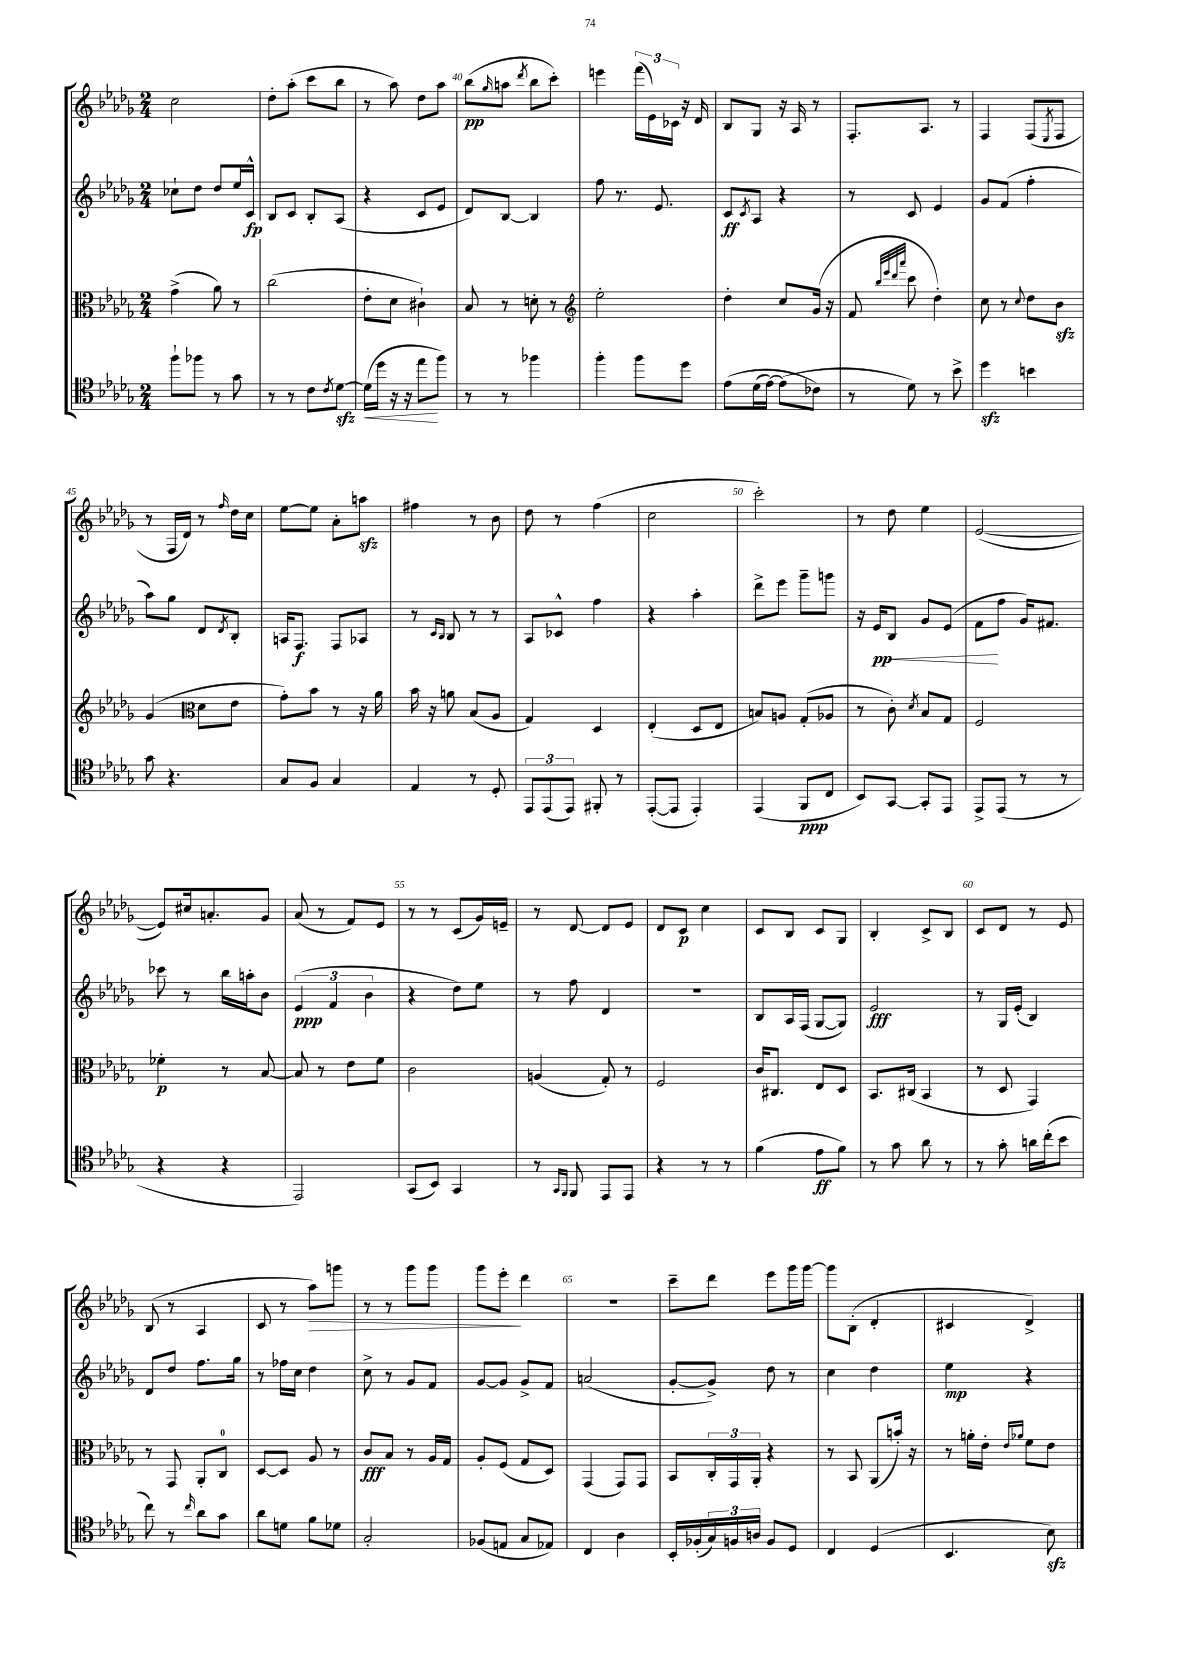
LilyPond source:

<<
\new StaffGroup <<
\new Staff = "s0" {
    \clef treble \key des \major \numericTimeSignature \time 2/4
    c''2 |
    des''8-. aes''8-.( c'''8 bes''8 |
    r8 aes''8) des''8 aes''8 |
    bes''8\pp( \grace { ges''16 } a''8 \acciaccatura { des'''8 } bes''8 c'''8-.) |
    e'''4 \tuplet 3/2 { f'''16( ees'16) ces'16 } r16 des'16 |
    bes8 ges8 r16 aes16 r8 |
    f8.-. aes8. r8 |
    f4 f8( \acciaccatura { ees8 } f8 |
    r8 f16 des'16) r8 \grace { f''16 } des''16 c''16 |
    ees''8~ ees''8 aes'8-. a''8\sfz |
    fis''4 r8 bes'8 |
    des''8 r8 f''4( |
    c''2 |
    c'''2-.) |
    r8 des''8 ees''4 |
    ees'2~( |
    ees'8) cis''16 a'8.-. ges'8 |
    aes'8( r8 f'8) ees'8 |
    r8 r8 c'8( ges'16) e'16-- |
    r8 des'8~ des'8 ees'8 |
    des'8 c'8\p c''4 |
    c'8 bes8 c'8 ges8 |
    bes4-. c'8-> bes8 |
    c'8 des'8 r8 ees'8 |
    bes8( r8 aes4 |
    c'8 r8 aes''8\>) g'''8 |
    r8 r8 ges'''8 ges'''8 |
    ges'''8 ees'''8-.\! des'''4 |
    r2 |
    c'''8-- des'''8 ees'''8 ges'''16 ges'''16~ |
    ges'''8 bes8-.( des'4-. |
    cis'4 des'4->) \bar "|." |
}
\new Staff = "s1" {
    \clef treble \key des \major \numericTimeSignature \time 2/4
    ces''8-! des''8 des''8 ees''16 c'16-^\fp |
    bes8 c'8 bes8-. aes8( |
    r4 c'8 ees'8 |
    des'8) bes8~ bes4 |
    f''8 r8. ees'8. |
    c'8\ff \acciaccatura { c'8 } aes8 r4 |
    r8 c'8 ees'4 |
    ges'8 f'8( f''4-. |
    aes''8) ges''8 des'8 \acciaccatura { des'8 } bes8-. |
    a16 f8.\f f8 aes8 |
    r8 \grace { c'16 bes16 } bes8 r8 r8 |
    aes8 ces'8-^ f''4 |
    r4 aes''4-. |
    des'''8-> ees'''8 ges'''8-- g'''8 |
    r16 ees'16\pp bes8\< ges'8 ees'8( |
    f'8\! f''8 ges'16) fis'8. |
    ces'''8 r8 bes''16 a''16-. bes'8 |
    \tuplet 3/2 { ees'4\ppp( f'4 bes'4 } |
    r4 des''8) ees''8 |
    r8 f''8 des'4 |
    R2 |
    bes8 aes16 f16( ges8~ ges8) |
    ees'2\fff |
    r8 ges16 ees'16-.( bes4) |
    des'8 des''8 f''8. ges''16 |
    r8 fes''16 c''16 des''4 |
    c''8-> r8 ges'8 f'8 |
    ges'8~ ges'8 ges'8-> f'8 |
    a'2( |
    ges'8~-. ges'8->) des''8 r8 |
    c''4 des''4 |
    ees''4\mp r4 \bar "|." |
}
\new Staff = "s2" {
    \clef alto \key des \major \numericTimeSignature \time 2/4
    ges'4->( aes'8) r8 |
    c''2( |
    ees'8-. des'8 cis'4-!) |
    bes8 r8 d'8-. r8 |
    \clef treble ees''2-. |
    des''4-. c''8 ges'16( r16 |
    f'8 \grace { bes''32 ees'''32 des'''32 aes'''32 } c'''8 des''4-.) |
    c''8 r8 \appoggiatura { c''8 } des''8 bes'8\sfz |
    ges'4( \clef alto des'8 ees'8 |
    ges'8-.) bes'8 r8 r16 aes'16 |
    bes'16 r16 a'8 bes8( aes8 |
    ges4) des4 |
    ees4-.( des8 ees8 |
    b8) a8 ges8-.( aes8 |
    r8 c'8-.) \acciaccatura { des'8 } bes8 ges8 |
    f2 |
    fes'4-.\p r8 bes8~ |
    bes8 r8 ees'8 f'8 |
    c'2 |
    a4( ges8-.) r8 |
    f2 |
    c'16 cis8. ees8 des8 |
    bes,8. cis16( bes,4 |
    r8 des8 ges,4) |
    r8 ges,8 aes,8-. c8-0 |
    des8~ des8 aes8 r8 |
    c'8\fff bes8 r8 aes16 ges16 |
    aes8-. f8( ges8 des8) |
    ges,4( ges,8) ges,8 |
    bes,8 \tuplet 3/2 { c16-. ges,16 aes,16-. } r4 |
    r8 bes,8 aes,8( b'16-.) r16 |
    r8 a'16-. ees'16-. \grace { ees'16 aes'16 } f'8 ees'8 \bar "|." |
}
\new Staff = "s3" {
    \clef tenor \key des \major \numericTimeSignature \time 2/4
    f''8-! fes''8 r8 ges'8 |
    r8 r8 c'8 \acciaccatura { c'8 } des'8~\sfz |
    des'16\<( des''16 r16 r16 ees''8\! f''8) |
    r8 r8 fes''4 |
    f''4-. f''8 des''8 |
    ees'8\( des'16( ees'16~) ees'8( ces'8\) |
    r8 des'8) r8 bes'8-> |
    des''4\sfz b'4 |
    ges'8 r4. |
    ges8 f8 ges4 |
    ees4 r8 des8-. |
    \tuplet 3/2 { ees,8 ees,8( ees,8) } fis,8-. r8 |
    ees,8~-.( ees,8 ees,4-.) |
    ees,4( f,8\ppp c8 |
    bes,8) ges,8~ ges,8-. ees,8 |
    ees,8-> ees,8( r8 r8 |
    r4 r4 |
    ees,2) |
    ges,8( bes,8) ges,4 |
    r8 \grace { ges,16 f,16 } f,8 ees,8 ees,8 |
    r4 r8 r8 |
    f'4( ees'8\ff f'8) |
    r8 ges'8 aes'8 r8 |
    r8 ges'8-. a'16 c''16-.( bes'8 |
    c''8) r8 \grace { c''16 } aes'8 ges'8 |
    aes'8 d'8 f'8 des'8 |
    ges2-. |
    fes8( e8 ges8 ees8) |
    c4 aes4 |
    bes,16-. fes16-.( \tuplet 3/2 { ges16) f16 a16 } f8 des8 |
    c4 des4( |
    bes,4. bes8\sfz) \bar "|." |
}
>>
>>
\layout { \context { \Score currentBarNumber = #37 \override BarNumber.break-visibility = ##(#f #t #t) barNumberVisibility = #(every-nth-bar-number-visible 5) } }
